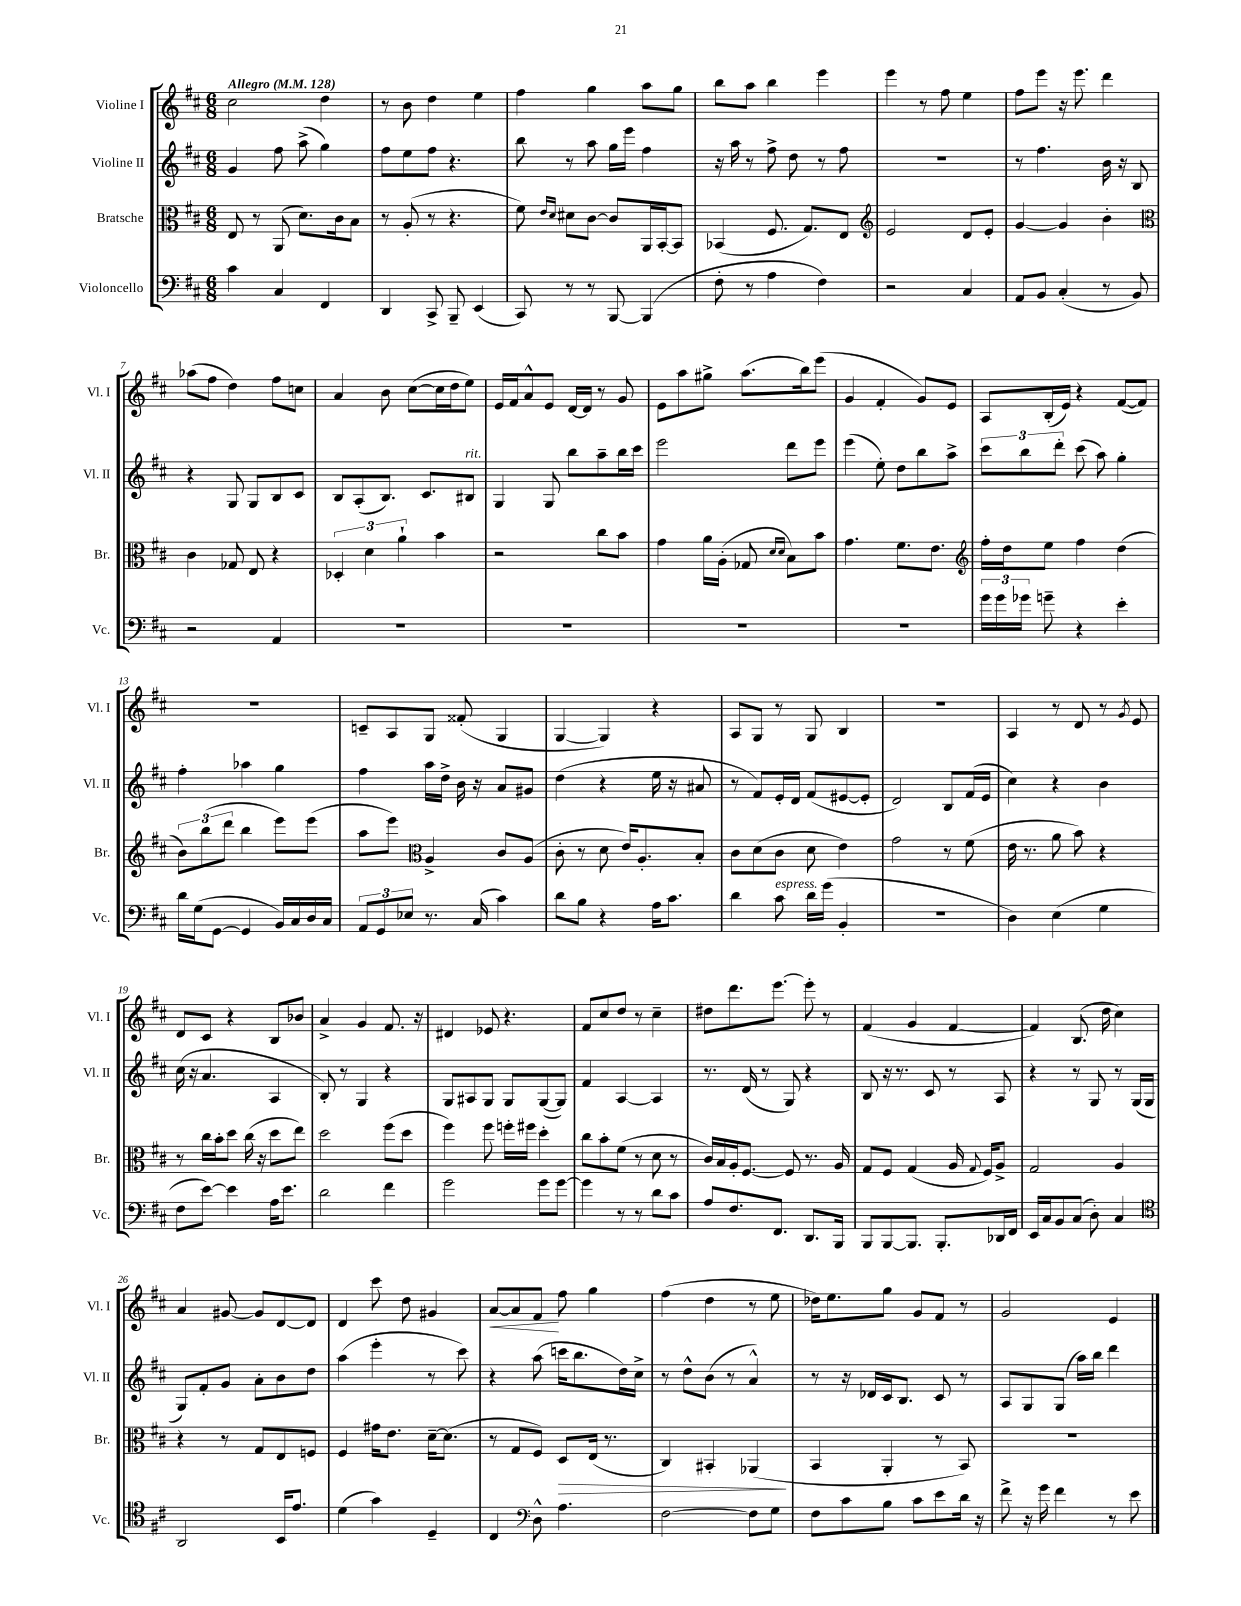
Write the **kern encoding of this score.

**kern	**kern	**dynam	**kern	**kern	**dynam
*part4	*part3	*part3	*part2	*part1	*part1
*staff4	*staff3	*staff3	*staff2	*staff1	*staff1
*I"Violoncello	*I"Bratsche	*	*I"Violine II	*I"Violine I	*
*I'Vc.	*I'Br.	*	*I'Vl. II	*I'Vl. I	*
*clefF4	*clefC3	*	*clefG2	*clefG2	*
*k[f#c#]	*k[f#c#]	*	*k[f#c#]	*k[f#c#]	*
*M6/8	*M6/8	*	*M6/8	*M6/8	*
*MM128	*MM128	*	*MM128	*MM128	*
=1	=1	=1	=1	=1	=1
!	!	!	!	!LO:TX:a:B:t=Allegro	!
4c#\	8E/	.	4g/	2cc#\	.
.	8r	.	.	.	.
4C#/	(8AA/	.	8ff#\	.	.
.	8.d\L)	.	(8aa^\	.	.
4FF#/	.	.	4gg\)	4dd\	.
.	16c#\k	.	.	.	.
.	8B\J	.	.	.	.
=2	=2	=2	=2	=2	=2
4DD/	8r	.	8ff#\L	8r	.
.	(8A'/	.	8ee\	8b\	.
8CC#^/	8r	.	8ff#\J	4dd\	.
8BBB~/	4.r	.	4.r	.	.
(4EE/	.	.	.	4ee\	.
=3	=3	=3	=3	=3	=3
8CC#/)	8f#\)	.	8bb\	4ff#\	.
.	16qqe/LL	.	.	.	.
.	16qqd/JJ	.	.	.	.
8r	8d#X\L	.	8r	.	.
8r	[8c#\J	.	8aa\	4gg\	.
[8BBB/	8c#/L]	.	16gg\LL	.	.
.	.	.	16eee\JJ	.	.
(4BBB/]	16AA/L	.	4ff#\	8aa\L	.
.	[16BB'/J	.	.	.	.
.	8BB/J]	.	.	8gg\J	.
=4	=4	=4	=4	=4	=4
8F#'\	(4BB-X/	.	16r	8bb\L	.
.	.	.	16aa\	.	.
8r	.	.	8r	8aa\J	.
4A\	8.F#/	.	8ff#^\	4bb\	.
.	.	.	8dd\	.	.
.	8.G/L)	.	.	.	.
4F#\)	.	.	8r	4eee\	.
.	8E/J	.	8ff#\	.	.
=5	=5	=5	=5	=5	=5
*	*clefG2	*	*	*	*
2r	2e/	.	2.r	4eee\	.
.	.	.	.	8r	.
.	.	.	.	8ff#\	.
4C#/	8d/L	.	.	4ee\	.
.	8e'/J	.	.	.	.
=6	=6	=6	=6	=6	=6
8AA/L	[4g/	.	8r	8ff#\L	.
8BB/J	.	.	4.ff#\	8eee\J	.
(4C#'/	4g/]	.	.	16r	.
.	.	.	.	8.eee\	.
8r	4b'\	.	16b\	4ddd\	.
.	.	.	16r	.	.
8BB/)	.	.	8B/	.	.
!!LO:LB:g=z
=7	=7	=7	=7	=7	=7
*	*clefC3	*	*	*	*
2r	4c#\	.	4r	(8aa-X\L	.
.	.	.	.	8ff#\J	.
.	8G-X/	.	8G/	4dd\)	.
.	8E/	.	8G/L	.	.
4AA/	4r	.	8B/	8ff#\L	.
.	.	.	8c#/J	8ccn\J	.
=8	=8	=8	=8	=8	=8
2.r	6D-X'/	.	8B/L	4a/	.
.	.	.	(8A'/	.	.
.	6d\	.	.	.	.
.	.	.	8.B/J)	8b\	.
.	6a`\	.	.	.	.
.	.	.	.	([8cc#\L	.
.	.	.	8.c#/L	.	.
.	4b\	.	.	16cc#\L]	.
.	.	.	.	16dd\J	.
!	!	!	!LO:TX:a:i:t=rit.	!	!
.	.	.	8B#X/J	8ee\J)	.
=9	=9	=9	=9	=9	=9
2.r	2r	.	4G/	16e/LL	.
.	.	.	.	16f#/J	.
.	.	.	.	8a^^/	.
.	.	.	8G/	8e/J	.
.	.	.	8bb\L	[16d/LL	.
.	.	.	.	16d/JJ]	.
.	8cc#\L	.	8aa~\	8r	.
.	8b\J	.	16bb\L	8g/	.
.	.	.	16ccc#\JJ	.	.
=10	=10	=10	=10	=10	=10
2.r	4g\	.	2eee\	8e\L	.
.	.	.	.	8aa\	.
.	16a\LL	.	.	8gg#X^\J	.
.	(16A'\JJ	.	.	.	.
.	8G-X/	.	.	(8.aa\L	.
.	16qqd/LL	.	.	.	.
.	16qqd/JJ	.	.	.	.
.	8B\L)	.	8ddd\L	.	.
.	.	.	.	16bb\k)	.
.	8b\J	.	8eee\J	(8eee\J	.
=11	=11	=11	=11	=11	=11
2.r	4.g\	.	(4eee\	4g/	.
.	.	.	8ee'\)	4f#'/	.
.	8.f#\L	.	8dd\L	.	.
.	.	.	8bb\	8g/L)	.
.	8.e\J	.	.	.	.
.	.	.	8aa^\J	8e/J	.
=12	=12	=12	=12	=12	=12
*	*clefG2	*	*	*	*
24g\LL	16ff#'\LL	.	12ccc#\L	8A/L	.
24g\	.	.	.	.	.
.	16dd\J	.	.	.	.
24g-X\JJ	.	.	12bb\	.	.
8gn~\	8ee\J	.	.	(16B'/L	.
.	.	.	12ddd'\J	.	.
.	.	.	.	16e/JJ)	.
4r	4ff#\	.	(8ccc#\	4r	.
.	.	.	8aa\)	.	.
4e'\	(4dd\	.	4gg'\	([8f#/L	.
.	.	.	.	8f#/J])	.
!!LO:LB:g=z
=13	=13	=13	=13	=13	=13
16d\LL	12b\L)	.	4ff#'\	2.r	.
(16G\J	.	.	.	.	.
.	(12bb\	.	.	.	.
[8GG\J	.	.	.	.	.
.	12ddd\J	.	.	.	.
4GG/]	4bb\	.	4aa-X\	.	.
16BB/LL)	8eee\L)	.	4gg\	.	.
16C#/	.	.	.	.	.
16D/	(8eee\J	.	.	.	.
16C#/JJ	.	.	.	.	.
=14	=14	=14	=14	=14	=14
12AA/L	8aa\L	.	4ff#\	8cn~/L	.
12GG/	.	.	.	.	.
.	8eee\J)	.	.	8A/	.
12E-X/J	.	.	.	.	.
*	*clefC3	*	*	*	*
8.r	4A^/	.	16aa\LL	8G/J	.
.	.	.	16dd^\JJ	.	.
.	.	.	16b\	(8f##X'/	.
(16C#/	.	.	16r	.	.
4c#\)	8c#/L	.	8a/L	4G/	.
.	(8A/J	.	8g#X/J	.	.
=15	=15	=15	=15	=15	=15
8d\L	8c#'\	.	(4dd\	[4G/	.
8B\J	8r	.	.	.	.
4r	8d\	.	4r	4G/])	.
.	16e/KL)	.	.	.	.
.	8.A'/	.	.	.	.
16A\KL	.	.	16ee\	4r	.
8.c#\J	.	.	16r	.	.
.	8B'/J	.	8a#X/	.	.
=16	=16	=16	=16	=16	=16
4d\	8c#\L	.	8r	8A/L	.
.	(8d\	.	8f#/L)	8G/J	.
!LO:TX:a:i:t=espress.	!	!	!	!	!
8c#\	8c#\J	.	16e'/L	8r	.
.	.	.	16d/JJ	.	.
16d\LL	8d\	.	(8f#/L	8G/	.
(16g\JJ	.	.	.	.	.
4BB'/	4e\)	.	[8e#X/	4B/	.
.	.	.	8e#'/J]	.	.
=17	=17	=17	=17	=17	=17
2.r	2g\	.	2d/)	2.r	.
.	8r	.	8B/L	.	.
.	(8f#\	.	(16f#/L	.	.
.	.	.	16e/JJ	.	.
=18	=18	=18	=18	=18	=18
4D\)	16e\	.	4cc#\)	4A/	.
.	8.r	.	.	.	.
(4E\	8a\	.	4r	8r	.
.	8b\)	.	.	8d/	.
4G\	4r	.	4b\	8r	.
.	.	.	.	8qg/	.
.	.	.	.	8e/	.
!!LO:LB:g=z
=19	=19	=19	=19	=19	=19
8F#\L	8r	.	(16cc#\	8d/L	.
.	.	.	16r	.	.
[8e\J)	16cc#\LL	.	4.a/	8c#/J	.
.	16b'\J	.	.	.	.
4e\]	8dd\J	.	.	4r	.
.	(16cc#\	.	.	.	.
.	16r	.	.	.	.
16A\KL	8dd\L	.	4A/	8B/L	.
8.e\J	.	.	.	.	.
.	8ee\J)	.	.	8b-X/J	.
=20	=20	=20	=20	=20	=20
2d\	2dd\	.	8B'/)	4a^/	.
.	.	.	8r	.	.
.	.	.	4G/	4g/	.
4f#\	(8ff#\L	.	4r	8.f#/	.
.	8dd\J	.	.	.	.
.	.	.	.	16r	.
=21	=21	=21	=21	=21	=21
2g\	4ff#\)	.	8G/L	4d#X/	.
.	.	.	8A#X/	.	.
.	8ff#\	.	8G/J	8e-X/	.
.	16ffn'\LL	.	8G/L	4.r	.
.	16ff#X\JJ	.	.	.	.
8g\L	4dd'\	.	([8G/	.	.
[8g\J	.	.	8G/J])	.	.
=22	=22	=22	=22	=22	=22
4g\]	8cc#\L	.	4f#/	8f#/L	.
.	8b'\	.	.	8cc#/	.
8r	(8f#\J	.	[4A/	8dd/J	.
8r	8r	.	.	8r	.
8d\L	8d\	.	4A/]	4cc#~\	.
8c#\J	8r	.	.	.	.
=23	=23	=23	=23	=23	=23
8A/L	16c#/LL)	.	8.r	8dd#X\L	.
.	16B/	.	.	.	.
8.F#/	16A'/J	.	.	8.ddd\	.
.	[8.F#/J	.	(16d/	.	.
.	.	.	8r	.	.
8.FF#/J	.	.	.	[8.eee\J	.
.	8F#/]	.	8G/)	.	.
8.DD/L	8.r	.	4r	8eee'\]	.
.	.	.	.	8r	.
16BBB/Jk	16A/	.	.	.	.
=24	=24	=24	=24	=24	=24
8BBB/L	8G/L	.	8B/	(4f#/	.
[8BBB/	8F#/J	.	16r	.	.
.	.	.	8.r	.	.
8.BBB/J]	(4G/	.	.	4g/	.
.	.	.	8c#/	.	.
8.BBB'/L	.	.	.	.	.
.	16A/	.	8r	[4f#/	.
.	8qqG/	.	.	.	.
.	16F#/KL)	.	.	.	.
16DD-X/L	8A^/J	.	8A/	.	.
16FF#/JJ	.	.	.	.	.
=25	=25	=25	=25	=25	=25
16EE/LL	2G/	.	4r	4f#/])	.
16C#/J	.	.	.	.	.
8BB/	.	.	.	.	.
(8C#/J	.	.	8r	(8.B/	.
8D'\)	.	.	8G/	.	.
.	.	.	.	16dd\	.
4C#/	4A/	.	8r	4cc#\)	.
.	.	.	(16G/LL	.	.
.	.	.	16G/JJ	.	.
!!LO:LB:g=z
=26	=26	=26	=26	=26	=26
*clefC4	*	*	*	*	*
2AA/	4r	.	8G/L)	4a/	.
.	.	.	8f#'/	.	.
.	8r	.	8g/J	[8g#X/	.
.	8G/L	.	8a'\L	8g#/L]	.
16BB/KL	8E/	.	8b\	[8d/	.
8.e/J	.	.	.	.	.
.	8Fn/J	.	8dd\J	8d/J]	.
=27	=27	=27	=27	=27	=27
(4d\	4F#/	.	(4aa\	4d/	.
4g\)	16g#X\KL	.	4eee'\	8ccc#\	.
.	8.e\J	.	.	.	.
.	.	.	.	8dd\	.
4D~/	[16d~\KL	.	8r	4g#X/	.
.	(8.d\J]	.	.	.	.
.	.	.	8ccc#\)	.	.
=28	=28	=28	=28	=28	=28
!	!	!	!	!	!LO:HP:b
4C#/	8r	.	4r	[8a/L	<
.	8G/L	.	.	8a/]	.
*clefF4	*	*	*	*	*
8D^^\	8F#/J)	.	(8aa\	8f#/J	.
!	!	!LO:HP:b	!	!	!
4.A\	8D/L	>	16cccn\KL	8ff#\	[
.	.	.	8.bb\	.	.
.	(16E/Jk	.	.	4gg\	.
.	8.r	.	.	.	.
.	.	.	16dd\L)	.	.
.	.	.	16cc#^\JJ	.	.
=29	=29	=29	=29	=29	=29
[2F#\	4C#/)	.	8r	(4ff#\	.
.	.	.	8dd^^\L	.	.
.	4BB#X'/	.	(8b\J	4dd\	.
.	.	.	8r	.	.
8F#\L]	(4AA-X/	.	4a^^/)	8r	.
8G\J	.	.	.	8ee\	.
.	.	]	.	.	.
=30	=30	=30	=30	=30	=30
8F#\L	4BB/	.	8r	16dd-X\KL)	.
.	.	.	.	8.ee\	.
8c#\	.	.	16r	.	.
.	.	.	16d-X/LL	.	.
8B\J	4AA'/	.	16c#/J	8gg\J	.
.	.	.	8.B/J	.	.
8c#\L	.	.	.	8g/L	.
8e\	8r	.	8c#/	8f#/J	.
16d\Jk	8BB/)	.	8r	8r	.
16r	.	.	.	.	.
=31	=31	=31	=31	=31	=31
8f#^\	2.r	.	8A/L	2g/	.
16r	.	.	8G/	.	.
16g\	.	.	.	.	.
4f#\	.	.	(8G/J	.	.
.	.	.	16aa\LL)	.	.
.	.	.	16bb\JJ	.	.
8r	.	.	4ddd\	4e/	.
8e\	.	.	.	.	.
==	==	==	==	==	==
*-	*-	*-	*-	*-	*-
